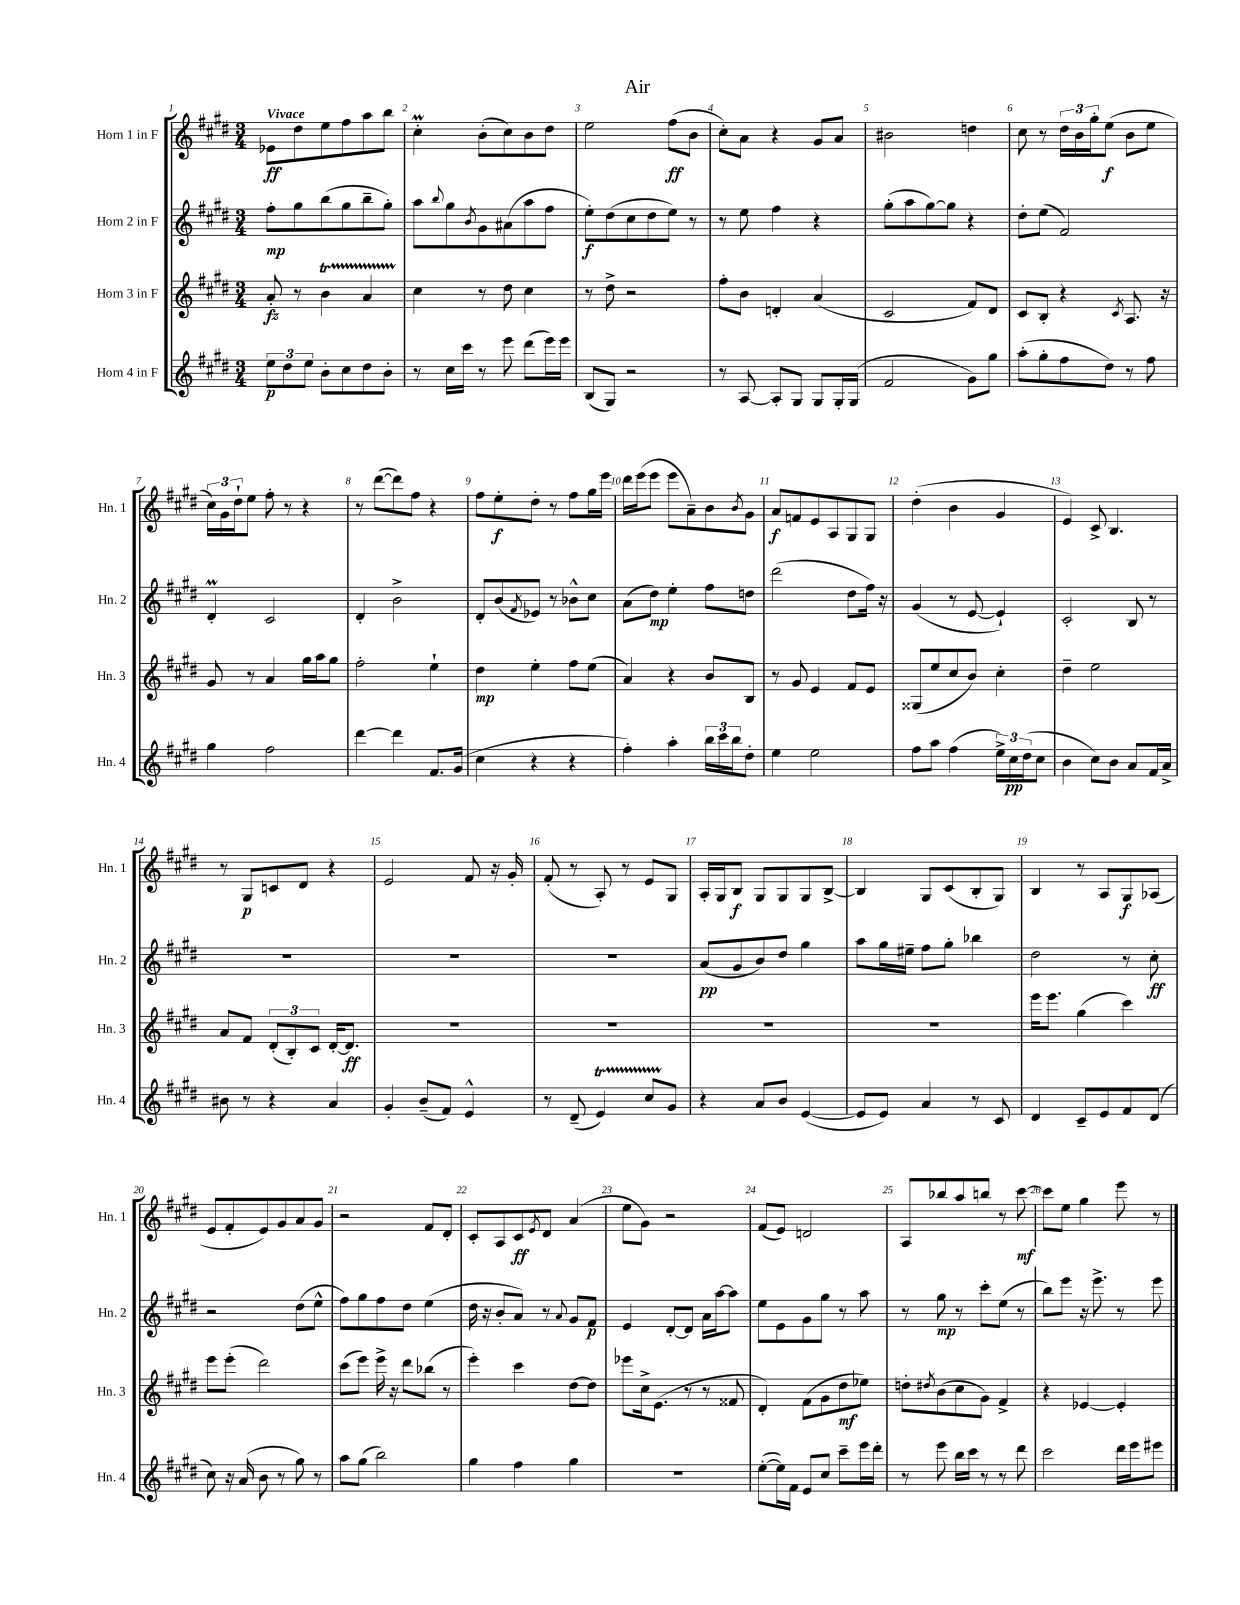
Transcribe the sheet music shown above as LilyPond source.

\header { title = "Air" }
<<
\new StaffGroup <<
\new Staff = "s0" \with { instrumentName = "Horn 1 in F" shortInstrumentName = "Hn. 1" } {
    \clef treble \key e \major \numericTimeSignature \time 3/4 \tempo "Vivace"
    ees'8\ff dis''8 e''8 fis''8 a''8 b''8 |
    cis''4-.\prall b'8-.( cis''8) b'8 dis''8 |
    e''2 fis''8\ff( b'8 |
    cis''8-.) a'8 r4 gis'8 a'8 |
    bis'2 d''4 |
    cis''8 r8 \tuplet 3/2 { dis''16 b'16 gis''16-. } e''8\f( b'8 e''8 |
    \tuplet 3/2 { cis''16) gis'16 dis''16-! } e''8 fis''8-. r8 r4 |
    r8 dis'''8~( dis'''8) fis''8 r4 |
    fis''8 e''8-.\f dis''8-. r8 fis''8 gis''16 e'''16 |
    dis'''16 e'''16( e'''8 e'''8 a'8--) b'8 \acciaccatura { b'8 } gis'8 |
    a'8\f f'8 e'8 a8 gis8 gis8 |
    dis''4-.( b'4 gis'4 |
    e'4) cis'8-> b4. |
    r8 gis8\p c'8 dis'8 r4 |
    e'2 fis'8 r16 gis'16-. |
    fis'8-.( r8 a8-.) r8 e'8 gis8 |
    a16-. gis16 b8\f gis8 gis8 gis8 b8~-> |
    b4 gis8 cis'8( b8-. gis8) |
    b4 r8 a8 gis8\f aes8( |
    e'8 fis'8-. e'8) gis'8 a'8 gis'8 |
    r2 fis'8 dis'8-. |
    cis'8-. a8 cis'8\ff \acciaccatura { e'8 } dis'8 a'4( |
    e''8 gis'8) r2 |
    fis'8( e'8) d'2 |
    a8 bes''8 a''8 b''8 r8 cis'''8~\mf |
    cis'''8 e''8 gis''4 e'''8 r8 \bar "|." |
}
\new Staff = "s1" \with { instrumentName = "Horn 2 in F" shortInstrumentName = "Hn. 2" } {
    \clef treble \key e \major \numericTimeSignature \time 3/4
    fis''8-.\mp gis''8 b''8( gis''8 b''8-- gis''8-.) |
    a''8 \appoggiatura { b''8 } gis''8 \acciaccatura { b'8 } gis'8 ais'8( a''8 fis''8 |
    e''8-.\f) dis''8( cis''8 dis''8 e''8) r8 |
    r8 e''8 fis''4 r4 |
    gis''8-.( a''8 gis''8~) gis''8 r4 |
    dis''8-. e''8( fis'2) |
    dis'4-.\prall cis'2 |
    dis'4-. b'2-> |
    dis'8-. b'8( \acciaccatura { fis'8 } ees'8) r8 bes'8-^ cis''8 |
    a'8( dis''8\mp) e''4-. fis''8 d''8 |
    dis'''2( dis''8 fis''16) r16 |
    gis'4( r8 e'8~ e'4-!) |
    cis'2-. b8 r8 |
    R2. |
    R2. |
    R2. |
    a'8\pp( gis'8 b'8) dis''8 gis''4 |
    a''8 gis''16 eis''16-- fis''8 gis''8-. bes''4 |
    dis''2 r8 cis''8-.\ff |
    r2 dis''8( e''8-^ |
    fis''8) gis''8 fis''8 dis''8 e''4( |
    dis''16 r16 b'8-. a'8) r8 \appoggiatura { a'8 } gis'8 fis'8\p |
    e'4 dis'8~-. dis'8 a'16 a''16~ a''8 |
    e''8 e'8 gis'8 gis''8 r8 a''8 |
    r8 gis''8\mp r8 cis'''8-. e''8( r8 |
    b''8) e'''8 r16 e'''8.-> r8 e'''8 \bar "|." |
}
\new Staff = "s2" \with { instrumentName = "Horn 3 in F" shortInstrumentName = "Hn. 3" } {
    \clef treble \key e \major \numericTimeSignature \time 3/4
    a'8-.\fz r8 b'4\startTrillSpan a'4 |
    cis''4\stopTrillSpan r8 dis''8 cis''4 |
    r8 dis''8-> r2 |
    fis''8-. b'8 d'4-. a'4( |
    cis'2 fis'8) dis'8 |
    cis'8 b8-. r4 \acciaccatura { cis'8 } a8. r16 |
    gis'8 r8 a'4 gis''16 a''16 gis''8 |
    fis''2-. e''4-! |
    dis''4\mp e''4-. fis''8 e''8( |
    a'4) r4 b'8 b8 |
    r8 gis'8 e'4 fis'8 e'8 |
    gisis8( e''8 cis''8 b'8) cis''4-. |
    dis''4-- e''2 |
    a'8 fis'8 \tuplet 3/2 { dis'8-.( b8-.) cis'8 } dis'16~-. dis'8.\ff |
    R2. |
    R2. |
    R2. |
    R2. |
    e'''16 e'''8. gis''4( cis'''4) |
    e'''8 e'''8-.( dis'''2) |
    cis'''8( e'''8) e'''16-> r16 dis'''8 bes''8( r8 |
    e'''4-.) cis'''4 dis''8~ dis''8 |
    ees'''8 cis''16-> e'8.( r8 r8 fisis'8 |
    dis'4-.) fis'8( gis'8 dis''8\mf ees''8) |
    d''8-. \acciaccatura { dis''8 } b'8( cis''8 gis'8) fis'4-> |
    r4 ees'4~ ees'4-. \bar "|." |
}
\new Staff = "s3" \with { instrumentName = "Horn 4 in F" shortInstrumentName = "Hn. 4" } {
    \clef treble \key e \major \numericTimeSignature \time 3/4
    \tuplet 3/2 { e''8\p dis''8 e''8 } b'8-. cis''8 dis''8 b'8-. |
    r8 cis''16 cis'''16 r8 e'''8 dis'''8( e'''16) e'''16 |
    b8( gis8) r2 |
    r8 a8~ a8-. gis8 gis8 gis16-. gis16( |
    fis'2 gis'8) gis''8 |
    a''8-.( gis''8-. fis''8 dis''8) r8 fis''8 |
    gis''4 fis''2 |
    dis'''4~ dis'''4 fis'8. gis'16( |
    cis''4 r4 r4 |
    fis''4-.) a''4-. \tuplet 3/2 { b''16 cis'''16 b''16 } dis''8-. |
    e''4 e''2 |
    fis''8 a''8 fis''4( \tuplet 3/2 { e''16->) cis''16\pp dis''16( } cis''8 |
    b'4 cis''8) b'8 a'8 fis'16 a'16-> |
    bis'8 r8 r4 a'4 |
    gis'4-. b'8--( fis'8) e'4-^ |
    r8 dis'8--( e'4\startTrillSpan) cis''8 gis'8\stopTrillSpan |
    r4 a'8 b'8 e'4~( |
    e'8 e'8) a'4 r8 cis'8 |
    dis'4 cis'8-- e'8 fis'8 dis'8( |
    cis''8) r16 a'16( b'8 r8 gis''8) r8 |
    a''8 gis''8( b''2) |
    gis''4 fis''4 gis''4 |
    R2. |
    e''8~-.( e''16) fis'16 e'8 cis''8 cis'''8-- e'''16 dis'''16-. |
    r8 e'''8 b''16 cis'''16 r8 r8 dis'''8 |
    cis'''2 dis'''16 e'''16 eis'''8 \bar "|." |
}
>>
>>
\layout { \context { \Score \override BarNumber.break-visibility = ##(#f #t #t) barNumberVisibility = #all-bar-numbers-visible } }
